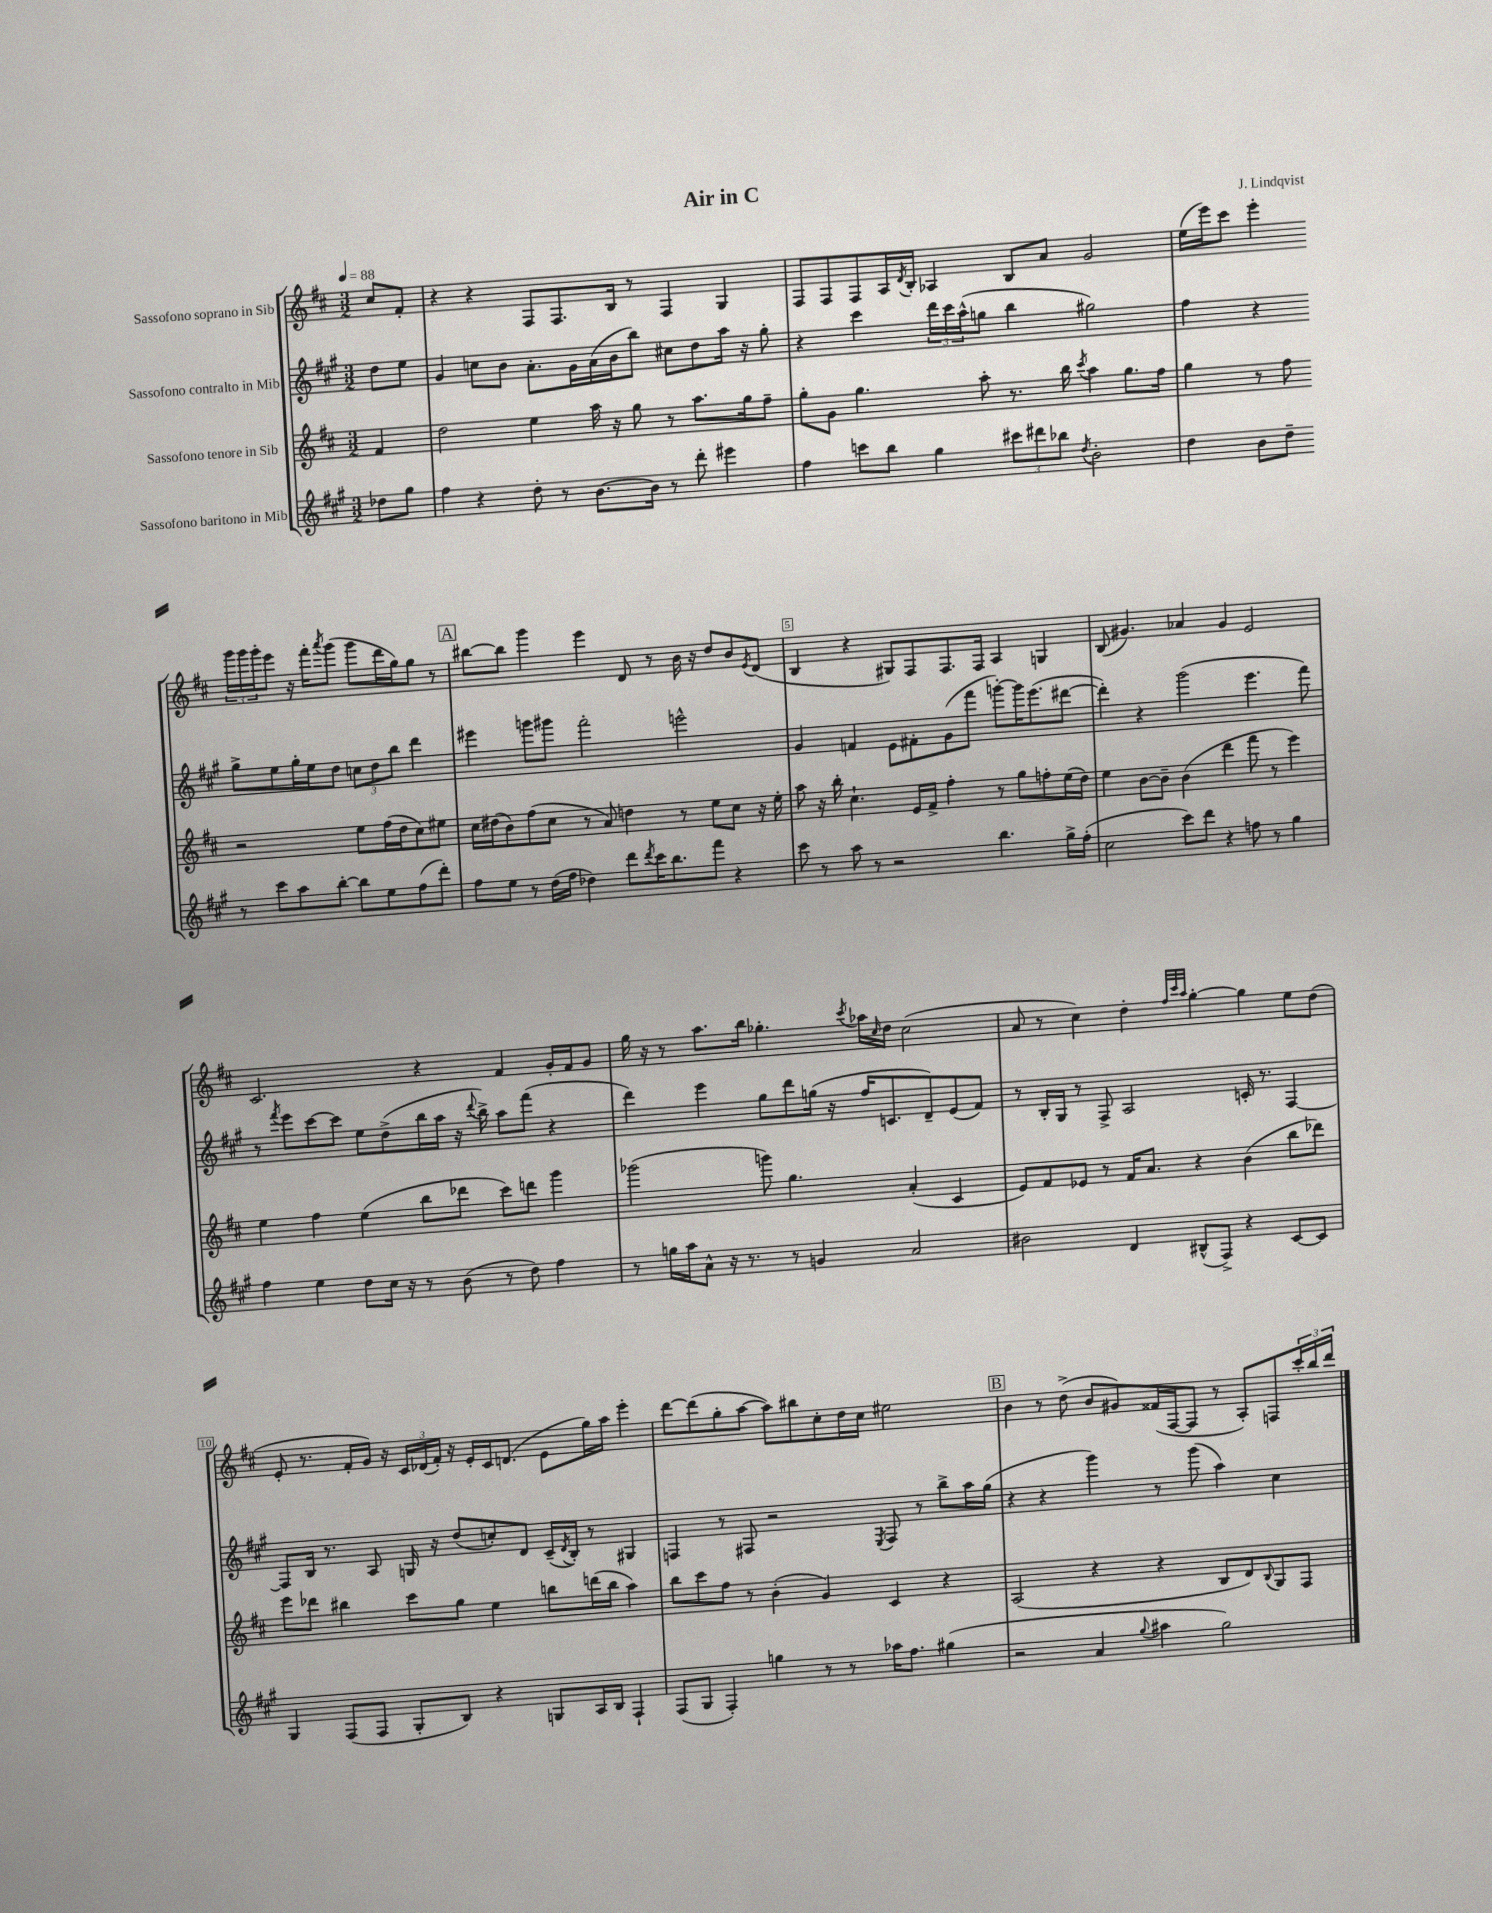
\header { title = "Air in C" composer = "J. Lindqvist" }
<<
\new StaffGroup <<
\new Staff = "s0" \with { instrumentName = "Sassofono soprano in Sib" } {
    \clef treble \key d \major \numericTimeSignature \time 3/2 \partial 4 \tempo 4 = 88
    cis''8 fis'8-. |
    r4 r4 fis8 fis8. b16 r8 fis4 g4 |
    fis8 fis8 fis8 a16 \acciaccatura { d'8 } b16-. aes4 b8 a'8 g'2 |
    e''16( e'''16) cis'''8 e'''4-. \tuplet 3/2 { g'''16 g'''16 g'''16-. } e'''8 r16 fis'''16-. \acciaccatura { a'''8 } g'''8( g'''8 d'''16 g''16) g''8 r8 |
    \mark \markup { \box "A" } bis''8~ bis''8 g'''4 e'''4 d'8 r8 b'16 r16 d''8 b'8 \acciaccatura { e'8 } d'8( |
    b4 r4 gis8) fis8 fis8. fis16 a4 g4 |
    b8( gis'4.) aes'4 gis'4 e'2 |
    cis'2. r4 fis'4 g'16-. fis'16 g'8 |
    g''16 r16 r8 a''8. b''16 ges''4.-. \acciaccatura { cis'''8 } aes''16 \grace { cis''16 } d''16 cis''2( |
    a'8 r8 cis''4) d''4-. \grace { fis''32 cis'''32 a''32 } g''4~-. g''4 e''8 d''8( |
    e'8-. r8. fis'16-. g'16) r16 \tuplet 3/2 { cis'16 des'16( fis'16-.) } r16 e'16-. cis'16 d'8.( e'8 g''16) a''16 e'''4-. |
    d'''8~ d'''8( g''8-. a''8~ a''8) bis''8 cis''8-. d''16 cis''16 eis''2 |
    \mark \markup { \box "B" } b'4 r8 d''8->( b'8 gis'8) fisis'16( fis16~ fis8 r8 a8-.) f8 \tuplet 3/2 { cis'''16-. b''16 d'''16 } \bar "|." |
}
\new Staff = "s1" \with { instrumentName = "Sassofono contralto in Mib" } {
    \clef treble \key a \major \numericTimeSignature \time 3/2 \partial 4
    d''8 e''8 |
    gis'4 c''8 b'8 a'8.-. gis'16 a'16( b'16 b''8) cis''8 d''8 a''16 r16 gis''8-. |
    r4 cis'''4 \tuplet 3/2 { d'''16 cis'''16 a''16-^( } g''8 b''4 gis''2) |
    fis''4 r4 gis''8-> e''8 gis''16-. e''16 d''8 \tuplet 3/2 { c''8 d''8 b''8 } d'''4 |
    \mark \markup { \box "A" } eis'''4 g'''8 gis'''8 fis'''2-. e'''2-^ |
    gis'4 f'4 e'8 fis'8-. gis'8( fis'''8 g'''8~-.) g'''16 e'''8.( dis'''8~ |
    dis'''4-.) r4 gis'''2( e'''4. fis'''8) |
    r8 \acciaccatura { fis'''8 } e'''8 cis'''8~ cis'''8 e''8 d''8->( b''16 a''16 r16 \appoggiatura { d'''8 } b''16->) a''8 fis'''8( r4 |
    d'''4) e'''4 gis''8 d'''8 g''16( r16 fis''16 c'8. d'8--) e'8( fis'8) |
    r8 b16-. gis16 r8 fis8-> a2 c'16-. r8. fis4~ |
    fis8 b16 r8. a8 g16 r16 d''8( c''8-.) d'8 cis'16--( \acciaccatura { d'8 } b16-.) r8 gis4 |
    f4 r8 fis8 r2 \acciaccatura { e8 } fis8 r8 b''8-> a''16 gis''16( |
    \mark \markup { \box "B" } r4 r4 gis'''4) r8 gis'''8( a''4) cis''4 \bar "|." |
}
\new Staff = "s2" \with { instrumentName = "Sassofono tenore in Sib" } {
    \clef treble \key d \major \numericTimeSignature \time 3/2 \partial 4
    fis'4 |
    d''2 e''4 a''16 r16 g''8 r8 a''8. g''16 fis''8-- |
    g''8-. g'8 g''4. a''8-. r8. b''16 \acciaccatura { cis'''8 } a''4 g''8. fis''16 |
    g''4 r8 fis''8 r2 e''8 fis''16( d''16 cis''8) eis''8 |
    \mark \markup { \box "A" } cis''16 dis''16( b'8) fis''8( cis''8 r8 a'8) d''4 r8 e''8 cis''8 r16 e''16-. |
    a''8 r16 b''16-. cis''4.-! e'16 fis'16-> fis''4-. r8 g''8 f''8-. e''16( d''16) |
    e''4 b'8~ b'8-- b'4( d'''4 fis'''8 r8 e'''4) |
    e''4 fis''4 e''4( b''8 des'''8 cis'''8) d'''8 g'''4 |
    ges'''2( g'''8) g''4. a'4-.( cis'4 |
    e'8) fis'8 ees'8 r8 fis'16 a'8. r4 b'4( b''8 des'''8) |
    e'''8 des'''8 bis''4 cis'''8 g''8 e''4 b''8 d'''16( b''16 a''4) |
    b''8 cis'''8 fis''8 r8 b'4-.( g'4) cis'4 r4 |
    \mark \markup { \box "B" } a2( r4 r4 b8 d'8) \appoggiatura { b8 } g8 fis8 \bar "|." |
}
\new Staff = "s3" \with { instrumentName = "Sassofono baritono in Mib" } {
    \clef treble \key a \major \numericTimeSignature \time 3/2 \partial 4
    des''8 gis''8 |
    fis''4 r4 d''8-. r8 b'8.~ b'16 r8 d'''8-. eis'''4 |
    fis''4 c'''8 b''8 gis''4 \tuplet 3/2 { cis'''8 dis'''8 bes''8 } \acciaccatura { d''8 } b'2-. |
    d''4 b'8 d''8-- r8 cis'''8 a''8 b''8~-. b''8 e''8 fis''8( d'''8-.) |
    \mark \markup { \box "A" } fis''8 e''8 r8 d''16( fis''16 des''4) d'''8 \acciaccatura { d'''8 } cis'''16 b''8. fis'''8 r4 |
    cis'''8 r8 a''8 r8 r2 b''4. gis''16-> fis''16-.( |
    cis''2 cis'''8) d'''8 r4 f''8 r8 gis''4 |
    fis''4 e''4 d''8 cis''16 r16 r8 b'8( r8 d''8) fis''4 |
    r8 g''16 a''16 a'8-^ r16 r8. r8 g'4 a'2 |
    bis'2 d'4 bis8-^( fis8->) r4 cis'8~ cis'8 |
    gis4 fis8( fis8 gis8-. b8) r4 g8 a16 b16 fis4-! |
    fis8( gis8 fis4-.) g''4 r8 r8 aes''16 fis''8. gis''4( |
    \mark \markup { \box "B" } r2 a'4 \appoggiatura { gis''8 } ais''4 gis''2) \bar "|." |
}
>>
>>
\layout { \context { \Score \override BarNumber.break-visibility = ##(#f #t #t) barNumberVisibility = #(every-nth-bar-number-visible 5) \override BarNumber.stencil = #(make-stencil-boxer 0.1 0.3 ly:text-interface::print) } }
